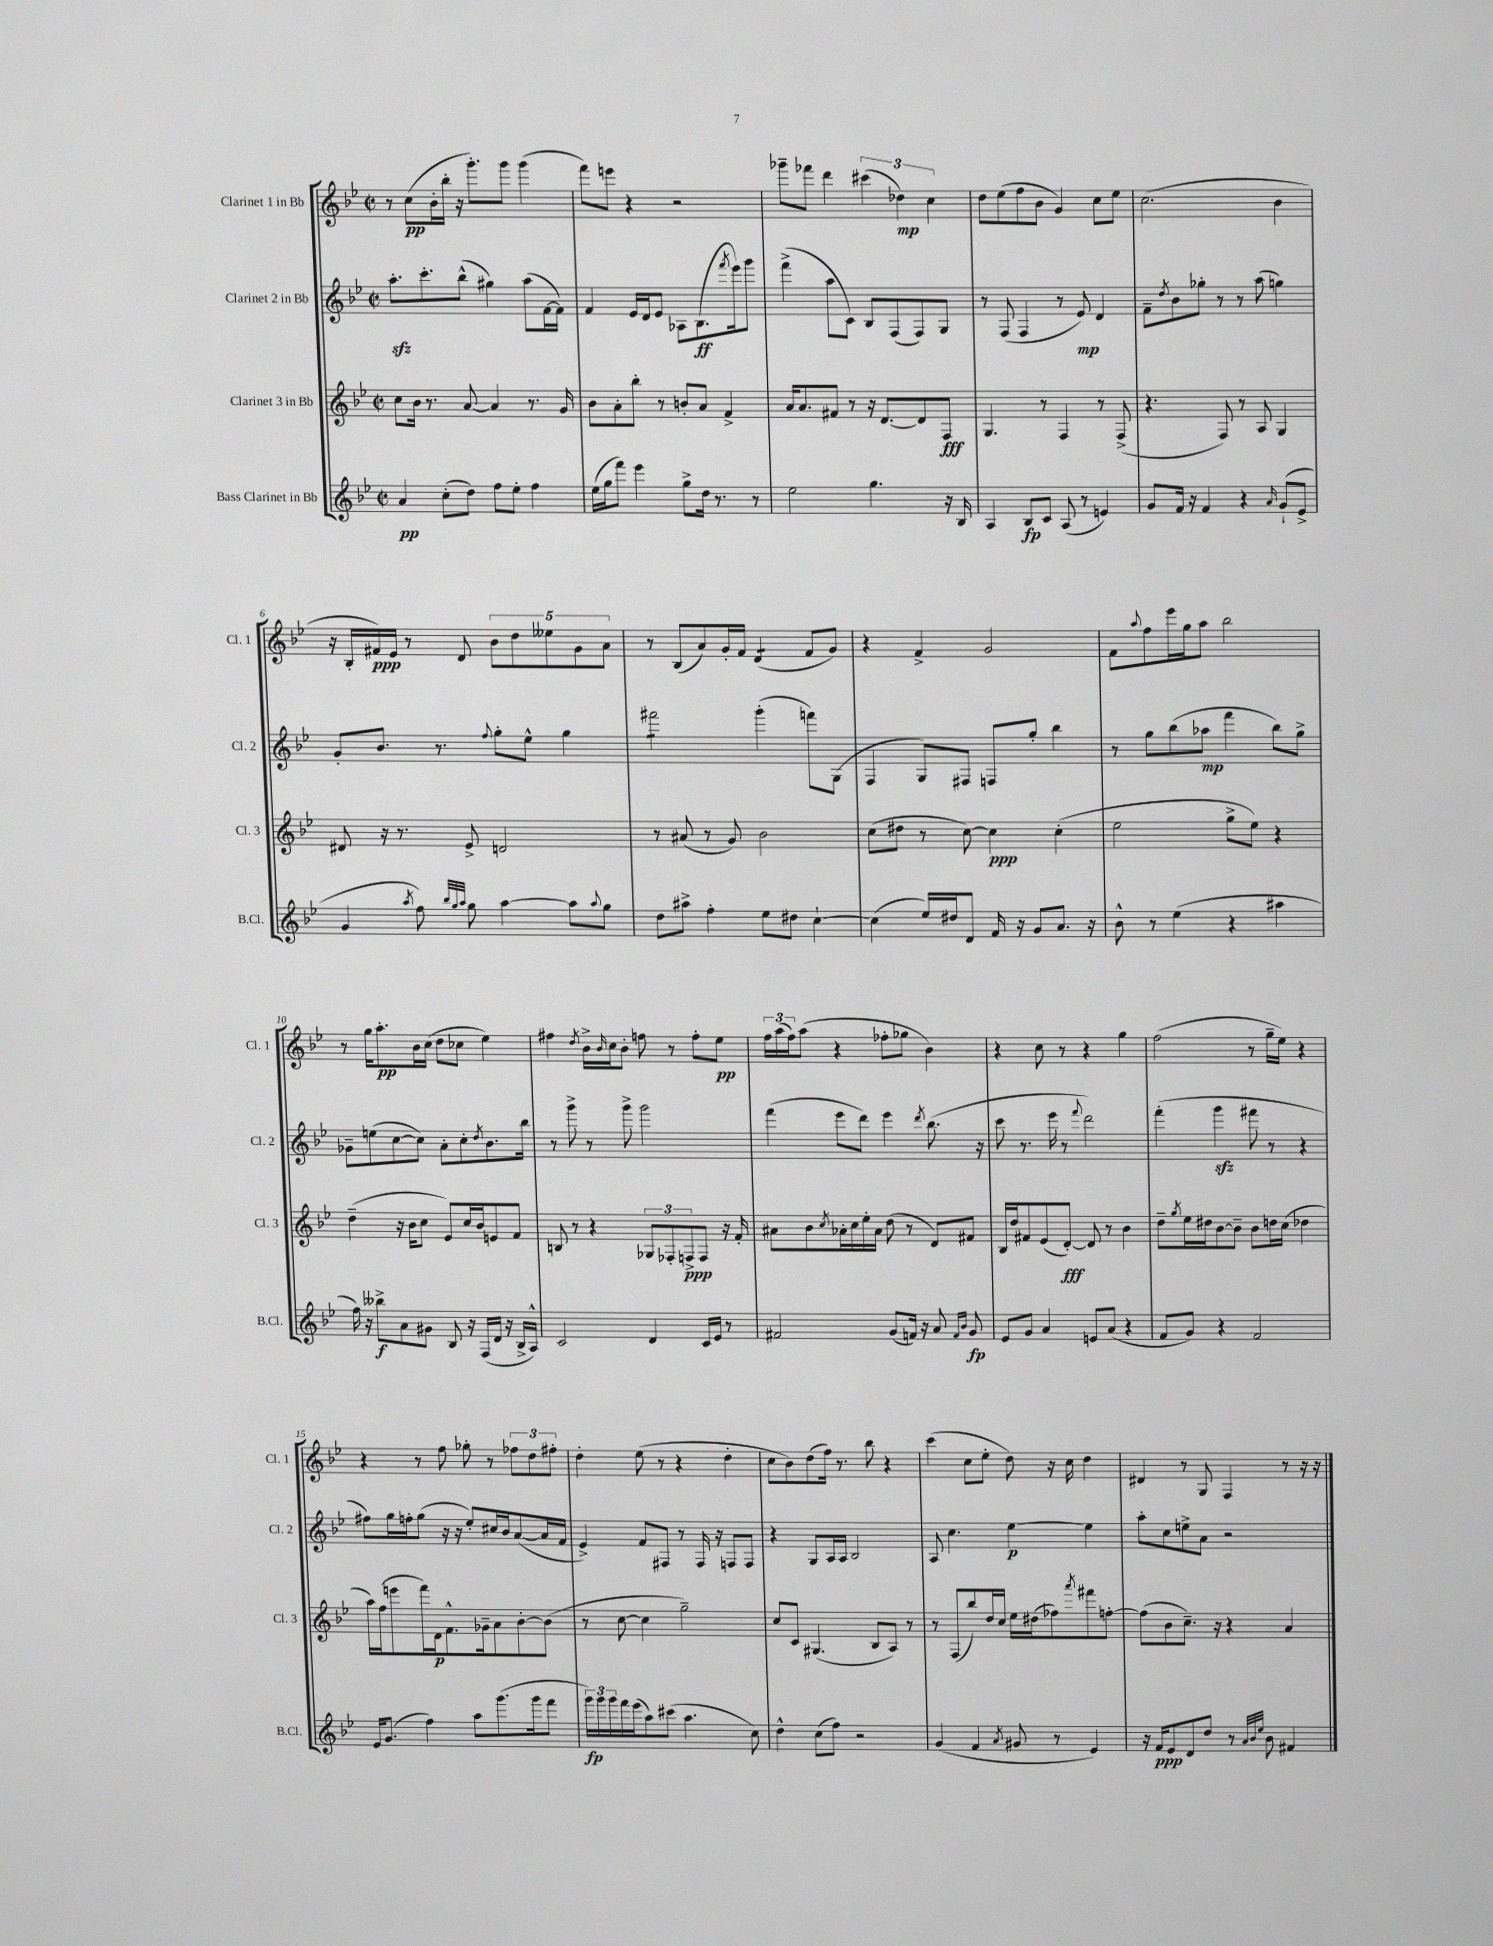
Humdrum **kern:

**kern	**kern	**kern	**kern
*staff4	*staff3	*staff2	*staff1
*clefG2	*clefG2	*clefG2	*clefG2
*k[b-e-]	*k[b-e-]	*k[b-e-]	*k[b-e-]
*M2/2	*M2/2	*M2/2	*M2/2
*met(c|)	*met(c|)	*met(c|)	*met(c|)
4a/	8cc\L	8.aa'\L	8r
.	16b-\Jk	.	(8cc\L
.	8.r	8.ccc'\	.
(8cc'\L	.	.	16b-'\L
.	.	.	16bb-'\JJ
8dd\J)	[8a/	(8bb-^^\J	16r
.	.	.	8.ggg'\L)
8ff\L	4a/]	4gg#\)	.
8ee-'\J	.	.	8ggg\J
4ff\	8.r	(8aa\L	(4ggg\
.	.	[16f\L	.
.	16g/	16f\]JJ)	.
=	=	=	=
(16ee-\LL	8b-\L	4f/	8fff\L)
16gg\J	.	.	.
8fff\J)	8a'\	.	8eee\J
4eee-\	8bb-'\J	16e-/LL	4r
.	.	16d/J	.
.	8r	8e-/J	.
8gg^\L	8b'/L	8A-\L	2r
16dd\Jk	8a/J	(8.B-\	.
8.r	.	.	.
.	4f^/	.	.
.	.	8qfff/	.
.	.	16eee-\k)	.
8r	.	8ggg\J	.
=	=	=	=
2ee-\	16a/LK	(4fff^\	8ggg-~\L
.	8.a/	.	.
.	.	.	8fff-\J
.	8f#/J	8aa\L	4ddd\
.	8r	8c\J)	.
4.gg\	16r	8B-/L	(6ccc#\
.	[8.d/L	.	.
.	.	(8F/	.
.	.	.	6dd-\)
.	8d/]	8F/)	.
.	.	.	6cc\
16r	8F/J	8G/J	.
16B-/	.	.	.
=	=	=	=
4A/	4.G/	8r	8dd\L
.	.	(8F/	(8ee-\
8B-/L	.	4F/	8ff\
8c/J	8r	.	8b-\J
(8A/	4F/	8r	4g/)
8r	.	8e-/)	.
4e/)	8r	4d/	8cc\L
.	(8F^/	.	8ee-\J
=	=	=	=
8g/L	4.r	8f~\L	(2.cc\
.	.	8qdd/	.
16f/Jk	.	8b-\	.
16r	.	.	.
4f/	.	8gg-'\J	.
.	8F/)	8r	.
4r	8r	8r	.
.	8A/	(8aa\	.
16qqa/	.	.	.
(8g`/L	4G/	4gg\)	4b-\
8e-^/J	.	.	.
=	=	=	=
4g/	8d#/	8g'/L	16r
.	.	.	16B-'/LL
.	16r	8.b-/J	16f#/)
.	8.r	.	16e-/JJ
8qaa/	.	.	.
8ff\)	.	.	8r
.	.	8.r	.
32qqbb-/LLL	.	.	.
32qqgg/	.	.	.
32qqaa/JJJ	.	.	.
8gg\	8e-^/	.	8d/
.	.	8qqff/	.
[4aa\	2d/	8gg'\L	10b-\L
.	.	.	10dd\
.	.	8ee-^^\J	.
.	.	.	10ee--\
8aa\]L	.	4gg\	.
.	.	.	10g\
8qqaa/	.	.	.
8gg\J	.	.	.
.	.	.	10a\J
=	=	=	=
8dd\L	8r	2fff#\	8r
8aa#^\J	(8a#/	.	(8B-/L
4ff'\	8r	.	8a/)
.	8g/)	.	16g'/L
.	.	.	16f/JJ
8ee-\L	2b-\	(4ggg'\	(4d/
8dd#\J	.	.	.
[4cc`\	.	8fff\L)	8f/L
.	.	(8G\J	8g/J)
=	=	=	=
(4cc\]	(8cc\L	4F/	4r
.	8dd#\J	.	.
16ee-/LL)	8r	8G/L)	4f^/
16dd#/J	.	.	.
8d/J	[8cc\)	8F#/J	.
16f/	4cc\]	8F/L	2g/
16r	.	.	.
8g/L	.	8gg'/J	.
8.a/J	(4cc'\	4bb-\	.
16r	.	.	.
=	=	=	=
8b-^^\	2ee-\	8r	8f\L
.	.	.	8qqaa/
8r	.	8gg\L	8ff\
(4ee-\	.	(8bb-\	16eee-\L
.	.	.	16gg\J
.	.	8aa-\J	8aa\J
4r	8gg^\L	4fff\	2bb-\
.	8ee-\J)	.	.
4aa#\	4r	8bb-\L)	.
.	.	8gg^\J	.
=	=	=	=
16ff\)	(4dd~\	8g-~\L	8r
16r	.	.	.
8bb--^\L	.	(8ee\	16gg\LK
.	.	.	8.aa'\
8a\	16r	[8cc\	.
.	16b-\LK	.	.
8g#\J	8cc\J	8cc\]J)	16b-\L
.	.	.	(16cc\JJ
8B-/	8e-/L)	8a'\L	8dd\L
16r	16cc/L	8cc'\	8cc-\J
(16F/LL	16b-/J	.	.
.	.	8qdd/	.
16d/JJ	8e/	8.b-\	4ee-\)
16r	.	.	.
16B-^/LL	8f/J	.	.
16A^^/JJ)	.	16bb-\Jk	.
=	=	=	=
2c/	8B/	8r	4ff#\
.	8r	8ggg^\	.
.	.	.	8qdd/
.	4r	8r	16b-^\LL
.	.	.	16qqb-/
.	.	.	16cc\J
.	.	8ggg^\	8b-'\J
4d/	12G-/L	2ggg\	8ff\
.	12F-'/	.	.
.	.	.	8r
.	12F^/	.	.
16c/LL	8F/J	.	8ff'\L
16e-/JJ	.	.	.
8r	16r	.	8ee-\J
.	16f'/	.	.
=	=	=	=
2f#/	8a#\L	(4fff\	24ff\LL
.	.	.	(24aa\
.	.	.	24ff\J)
.	8b-\	.	(8aa\J
.	8qcc/	.	.
.	16a-'\L	8eee-\L	4r
.	16cc\	.	.
.	16ee-'\	8ddd\J)	.
.	16a-\JJ	.	.
(8g/L	(8dd\	4eee-\	8ff-'\L
16f/Jk)	8r	.	8gg-\J
16r	.	.	.
.	.	8qddd/	.
8a/	8d/L)	(8.bb-\	4b-\)
16qqf/LL	.	.	.
16qqb-/JJ	.	.	.
8g/	8f#/J	.	.
.	.	16r	.
=	=	=	=
8e-/L	16B-/LL	8ccc\	4r
.	16dd/J	.	.
8g/J	8f#/	8.r	.
4a/	(8e-/	.	8cc\
.	.	16eee-\	.
.	[8d'/J)	8r	8r
.	.	8qqfff/	.
8e/L	8d/]	2ddd\)	4r
(8a/J	8r	.	.
4r	4b-\	.	4gg\
=	=	=	=
8f/L	8dd~\L	(4fff'\	(2ff\
.	8qgg/	.	.
8g/J)	16ee-\L	.	.
.	16dd#\J	.	.
4r	[8b-\	4ggg\	.
.	8b-~\]J	.	.
2f/	8b-\L	8fff#\	8r
.	16dd\L	8r	16gg~\LL
.	(16cc\JJ	.	16ee-\JJ)
.	4dd-\	4r	4r
=	=	=	=
16e-/LK	16aa\LL)	8ff#\L)	4r
(8.g/J	(16ff\J	.	.
.	8eee\	16gg\L	.
.	.	16ff'\J	.
4ff\)	16fff\L)	(8gg\J	8r
.	16d\J	.	.
.	8.f^^\	16r	8ff\
.	.	16r	.
8aa\L	.	8ee-'/L)	8gg-'\
.	16g-~\k	.	.
(8.ggg\	8a\	16cc#/L	8r
.	.	16b-/J	.
.	[8b-'\	([8a/	12ff-\L
16ggg\k	.	.	.
.	.	.	12dd\
8fff\J	(8b-\]J	16a/]L	.
.	.	.	12ff#'\J
.	.	16f/JJ	.
=	=	=	=
24ggg\LL)	8r	4e-^/)	4dd'\
24ggg\	.	.	.
24ggg\	.	.	.
16fff\	[8cc\	.	.
(16eee-\J	.	.	.
8aa\)	4cc\]	8f/L	(8ee-\
(8ccc#\J	.	8F#/J	8r
4.aa\	2gg~\)	8r	4r
.	.	16F#/	.
.	.	16r	.
.	.	8F/L	4dd'\
8cc\)	.	8F/J	.
=	=	=	=
4dd^^\	8cc/L	4r	8cc\L
.	8c/J	.	8b-\)
(8cc\L	(4.G#/	8G/L	(8dd\
8ff\J)	.	16A/L	16ff\Jk)
.	.	16A/JJ	8.r
2r	.	2B-/	.
.	8B-/L	.	8bb-\
.	8A/J)	.	4r
.	8r	.	.
=	=	=	=
(4g/	8r	8A/	(4ccc\
.	(8F/L	4.cc\	.
4f/	8bb-/)	.	8cc\L
.	16dd/L	.	8ee-'\J
.	16cc/JJ	.	.
8qa/	.	.	.
8g#/	16ee-\LL	[4ee-\	8dd\)
.	(16dd#\J	.	.
8r	8ff-\)	.	16r
.	.	.	16cc\
.	8qaaa/	.	.
4e-/)	8fff#\	4ee-\]	4dd\
.	[8ff'\J	.	.
=	=	=	=
16r	(8ff\]L	8aa'\L	4d#/
16f/LK	.	.	.
8e-/	8b-\	8cc\	.
8d/	8.cc~\J)	8ee^\	8r
8dd/J	.	8a\J	8G/
.	16r	.	.
8r	4r	2r	4F/
32qqa/LLL	.	.	.
32qqb-/	.	.	.
32qqee-/JJJ	.	.	.
8b-\	.	.	.
4f#/	4a/	.	8r
.	.	.	16r
.	.	.	16r
==	==	==	==
*-	*-	*-	*-
